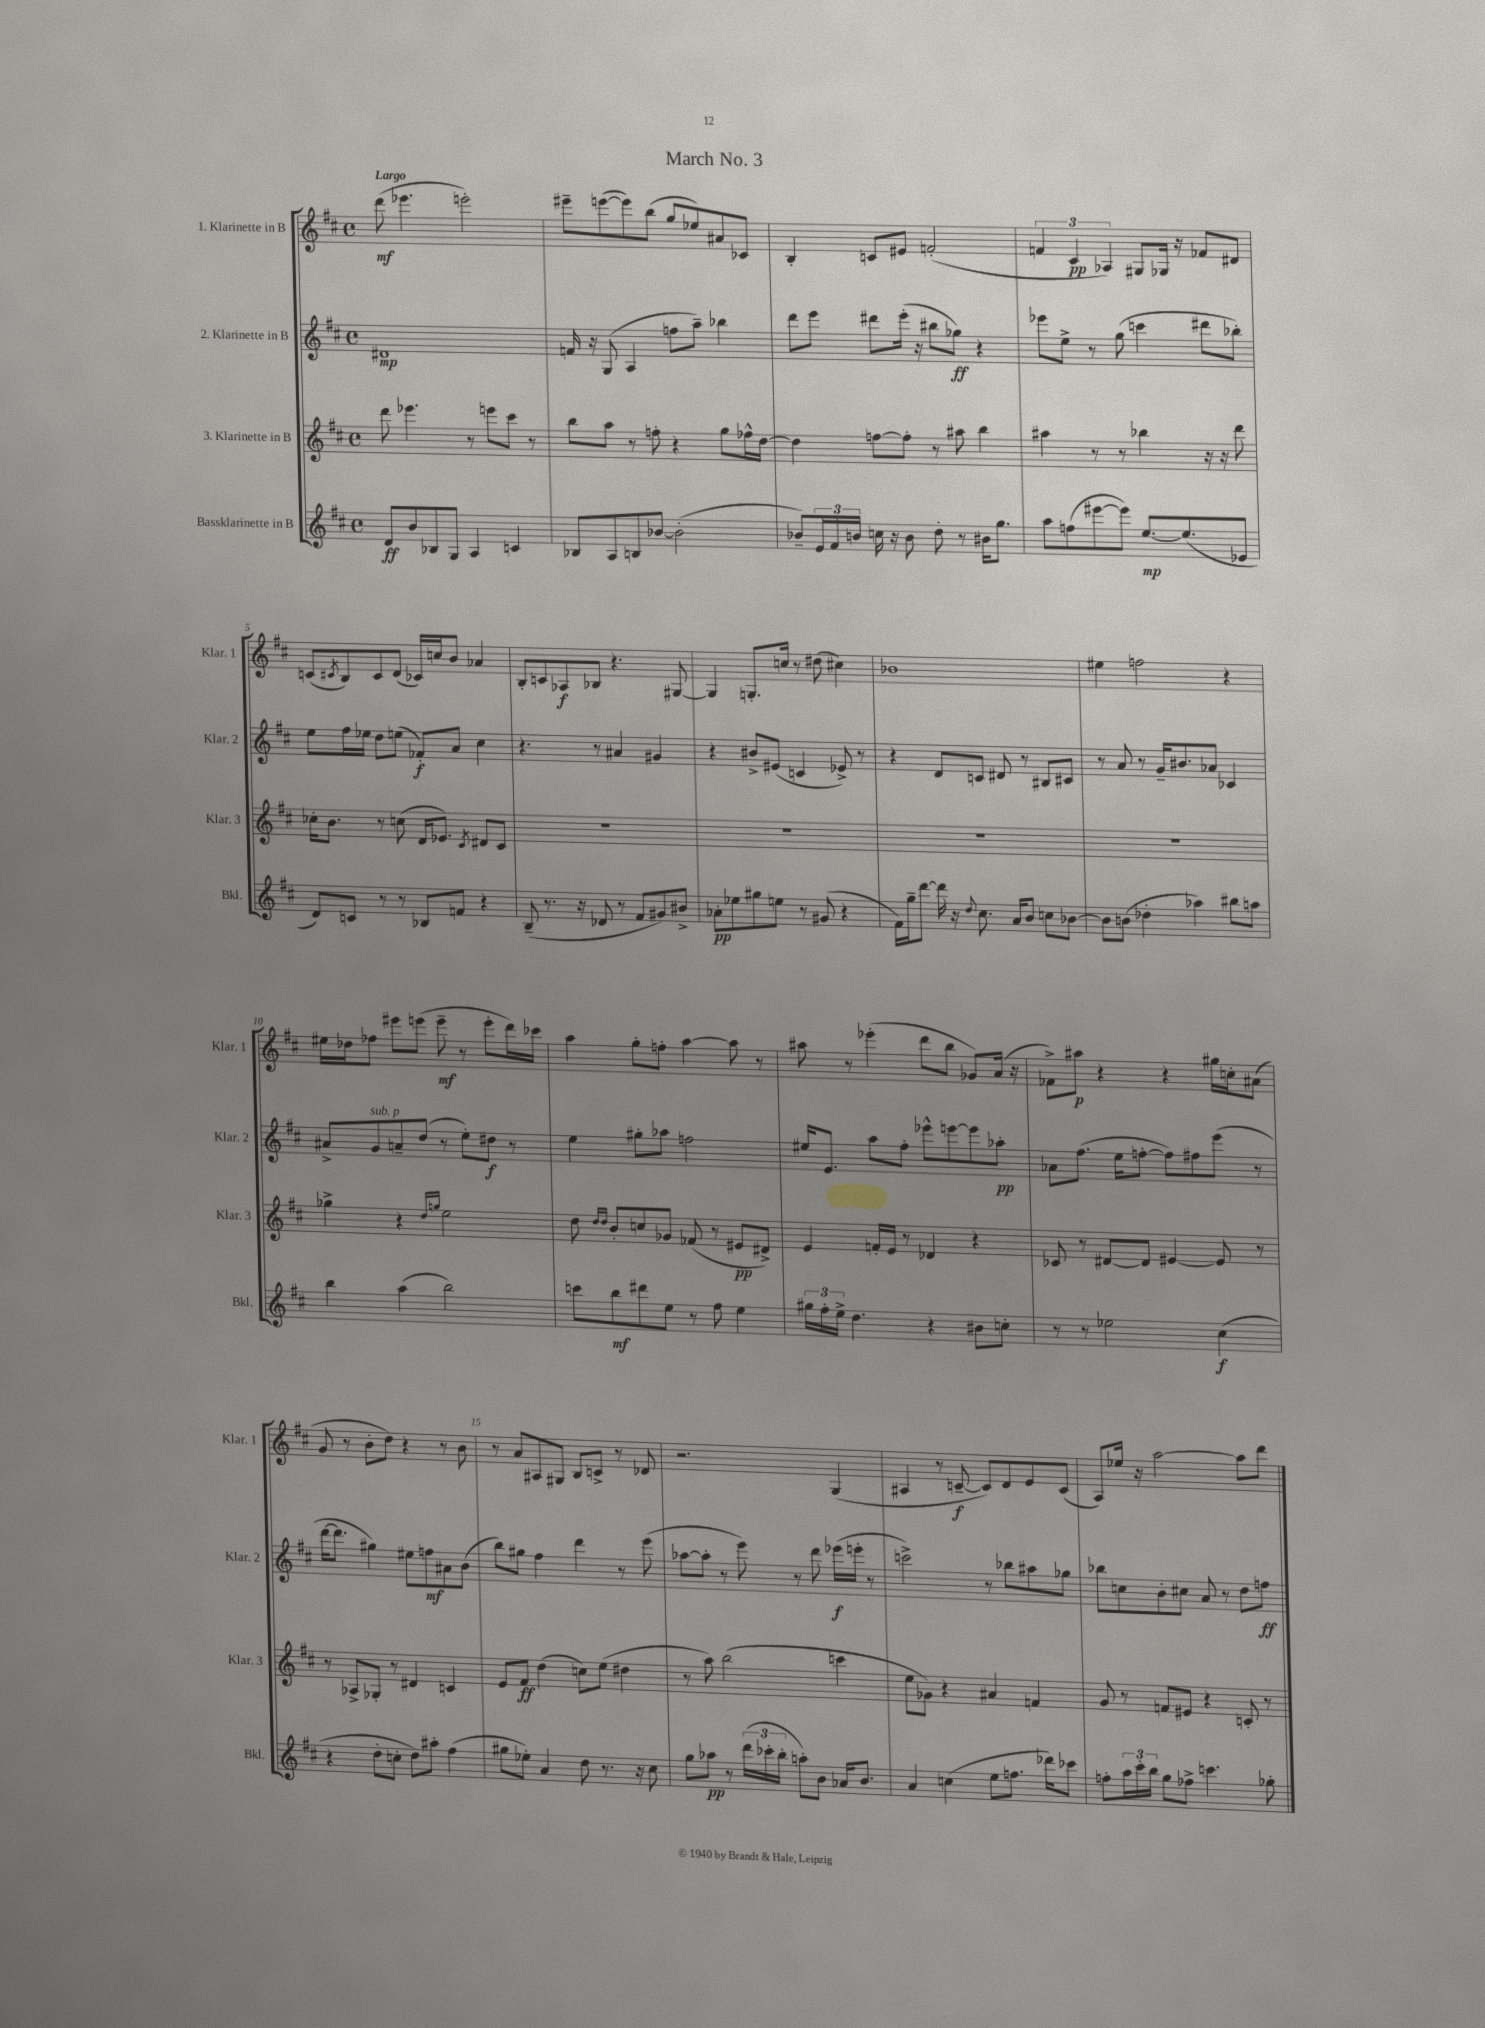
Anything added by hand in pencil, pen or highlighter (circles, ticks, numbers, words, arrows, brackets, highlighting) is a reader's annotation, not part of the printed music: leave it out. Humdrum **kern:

**kern	**dynam	**kern	**dynam	**kern	**dynam	**kern	**dynam
*part4	*part4	*part3	*part3	*part2	*part2	*part1	*part1
*staff4	*staff4	*staff3	*staff3	*staff2	*staff2	*staff1	*staff1
*I"Bassklarinette in B	*	*I"3. Klarinette in B	*	*I"2. Klarinette in B	*	*I"1. Klarinette in B	*
*I'Bkl.	*	*I'Klar. 3	*	*I'Klar. 2	*	*I'Klar. 1	*
*clefG2	*	*clefG2	*	*clefG2	*	*clefG2	*
*k[f#c#]	*	*k[f#c#]	*	*k[f#c#]	*	*k[f#c#]	*
*M4/4	*	*M4/4	*	*M4/4	*	*M4/4	*
*met(c)	*	*met(c)	*	*met(c)	*	*met(c)	*
=1	=1	=1	=1	=1	=1	=1	=1
!	!	!	!	!	!	!LO:TX:a:B:t=Largo	!
8d/L	ff	8ddd\	.	1d#X	mp	(8ddd\	mf
8b/	.	4.eee-X\	.	.	.	4.eee-X\	.
8B-X/	.	.	.	.	.	.	.
8G/J	.	.	.	.	.	.	.
4A/	.	8r	.	.	.	2eeen'\)	.
.	.	8eeen\L	.	.	.	.	.
4cn/	.	8ccc#\J	.	.	.	.	.
.	.	8r	.	.	.	.	.
=2	=2	=2	=2	=2	=2	=2	=2
8B-X/L	.	8bb\L	.	16fn/	.	8eee#X~\L	.
.	.	.	.	16r	.	.	.
8A/	.	8aa\J	.	(8G/	.	([8eeen\	.
8Bn/	.	8r	.	4A/	.	8eee\])	.
[8b-X/J	.	8ffn'\	.	.	.	(8bb\J	.
(2b-'\]	.	4r	.	8ffn\L	.	8gg/L	.
.	.	.	.	8aa~\J)	.	8ee-X/)	.
.	.	8gg\L	.	4bb-X\	.	8a#X/	.
.	.	16ff-X^^\L	.	.	.	8c-X/J	.
.	.	[16dd\JJ	.	.	.	.	.
=3	=3	=3	=3	=3	=3	=3	=3
8b-X~/L)	.	4dd\]	.	8ddd\L	.	4B'/	.
24e/L	.	.	.	8eee\J	.	.	.
24f#/	.	.	.	.	.	.	.
24bn/JJ	.	.	.	.	.	.	.
16ccn\	.	[8ffn\L	.	8ddd#X\L	.	8cn/L	.
16r	.	.	.	.	.	.	.
8b\	.	8ff'\J]	.	(16eee'\Jk	.	8e#X/J	.
.	.	.	.	16r	.	.	.
8dd'\	.	8r	.	8bb#X\L	.	(2fn'/	.
8r	.	8aa#X\	.	8gg-X\J)	ff	.	.
16b#X\KL	.	4bb\	.	4r	.	.	.
8.gg\J	.	.	.	.	.	.	.
=4	=4	=4	=4	=4	=4	=4	=4
8aa\L	.	4aa#X\	.	8eee-X\L	.	6fn/	.
(8ffn\	.	.	.	8ee^\J	.	.	.
.	.	.	.	.	.	6c#/	pp
[8eee#X\	.	8r	.	8r	.	.	.
.	.	.	.	.	.	6A-X/)	.
8eee#\J])	.	8r	.	(8gg\	.	.	.
[8.ee/L	mp	4bb-X\	.	4cccn\	.	8G#X/L	.
.	.	.	.	.	.	16G-X/Jk	.
(8.ee/]	.	.	.	.	.	16r	.
.	.	16r	.	8ddd#X\L	.	8f-X/L	.
.	.	16r	.	.	.	.	.
8e-X/J	.	8ddd\	.	8bb-X'\J)	.	8d#X/J	.
!!LO:LB:g=z
=5	=5	=5	=5	=5	=5	=5	=5
8d/L)	.	16cc-X'\KL	.	8ee\L	.	(8cn/L	.
.	.	8.b\J	.	.	.	.	.
.	.	.	.	.	.	8qc#X/	.
8cn/J	.	.	.	16ff#\L	.	8B/)	.
.	.	.	.	16ee-X\JJ	.	.	.
8r	.	8r	.	8dd\L	.	8c#/	.
8r	.	(8ccn\	.	(8een\J	.	(8d/J	.
8B-X/L	.	16d/KL	.	8f-X'/L)	f	16c-X/LL)	.
.	.	8.e-X/J)	.	.	.	16ccn/J	.
8fn/J	.	.	.	8a/J	.	8b/J	.
.	.	8qc#/	.	.	.	.	.
4r	.	8d#X/L	.	4cc#\	.	4a-X/	.
.	.	8c#/J	.	.	.	.	.
=6	=6	=6	=6	=6	=6	=6	=6
(8B~/	.	1r	.	4.r	.	8B'/L	.
8.r	.	.	.	.	.	8cn/	.
.	.	.	.	.	.	8A-X/	f
16r	.	.	.	.	.	.	.
8d-X/	.	.	.	8r	.	8B-X/J	.
8r	.	.	.	4a#X/	.	4.r	.
8f#/L	.	.	.	.	.	.	.
8g#X/)	.	.	.	4g#X/	.	.	.
8b#X^/J	.	.	.	.	.	[8G#X/	.
=7	=7	=7	=7	=7	=7	=7	=7
8a-X'\L	pp	1r	.	4r	.	4G#/]	.
8ee-X\	.	.	.	.	.	.	.
8gg#X\	.	.	.	8b#X^/L	.	8.Gn'/L	.
8een\J	.	.	.	(8e#X/J	.	.	.
.	.	.	.	.	.	16ccn/Jk	.
8r	.	.	.	4cn/	.	8r	.
(8g#X/	.	.	.	.	.	(8dd#X\	.
4r	.	.	.	8e-X^/)	.	4cc#X\)	.
.	.	.	.	8r	.	.	.
=8	=8	=8	=8	=8	=8	=8	=8
16f#\LL)	.	1r	.	4r	.	1b-X	.
16gg~\J	.	.	.	.	.	.	.
[8ddd\J	.	.	.	.	.	.	.
16ddd\]	.	.	.	8d/L	.	.	.
16r	.	.	.	.	.	.	.
8qqdd/	.	.	.	.	.	.	.
8.cc#\	.	.	.	8cn/J	.	.	.
.	.	.	.	8d#X/	.	.	.
16a/KL	.	.	.	.	.	.	.
8b/J	.	.	.	8r	.	.	.
8ccn\L	.	.	.	8B#X/L	.	.	.
[8b-X\J	.	.	.	8c#X/J	.	.	.
=9	=9	=9	=9	=9	=9	=9	=9
8b-\L]	.	1r	.	8r	.	4ee#X\	.
(8bn\J	.	.	.	8a/	.	.	.
4dd-X'\	.	.	.	8r	.	2ffn\	.
.	.	.	.	16g~/KL	.	.	.
.	.	.	.	8.b#X/	.	.	.
4aa-X\)	.	.	.	.	.	.	.
.	.	.	.	8a-X/J	.	.	.
8bb#X\L	.	.	.	4c-X/	.	4r	.
8aan\J	.	.	.	.	.	.	.
!!LO:LB:g=z
=10	=10	=10	=10	=10	=10	=10	=10
4bb\	.	4gg-X^\	.	8a#X^/L	.	16ee#X\LL	.
.	.	.	.	.	.	16dd-X\J	.
!	!	!	!	!LO:TX:a:i:t=sub. p	!	!	!
.	.	.	.	8g/	.	8ff-X\J	.
(4aa\	.	4r	.	8an~/	.	8eee#X\L	.
.	.	.	.	(8dd/J	.	(8eeen\J	.
.	.	16qqdd/LL	.	.	.	.	.
.	.	16qqggn/JJ	.	.	.	.	.
2bb\)	.	2ee\	.	8r	.	8eee~\	mf
.	.	.	.	8ee'\L)	.	8r	.
.	.	.	.	8dd#X\J	f	8eee'\L	.
.	.	.	.	8r	.	16ddd\L)	.
.	.	.	.	.	.	16ccc-X\JJ	.
=11	=11	=11	=11	=11	=11	=11	=11
8cccn\L	.	8dd\	.	4ee\	.	4aa\	.
.	.	16qqdd/LL	.	.	.	.	.
.	.	16qqdd/JJ	.	.	.	.	.
8bb\	mf	8b'/L	.	.	.	.	.
8ddd#X\	.	8ccn/	.	8gg#X'\L	.	8gg'\L	.
8ee\J	.	8g-X/J	.	8aa-X\J	.	8ffn'\J	.
8r	.	(8f-X/	.	2ffn\	.	[4aa\	.
8ff#\	.	8r	.	.	.	.	.
4ee\	.	8e#X/L	pp	.	.	8aa\]	.
.	.	8d#X^/J)	.	.	.	8r	.
=12	=12	=12	=12	=12	=12	=12	=12
24gg#X\LL	.	4e/	.	16ee#X/KL	.	8aa#X\	.
24ff#'\	.	.	.	.	.	.	.
.	.	.	.	8.e/J	.	.	.
24ee^\JJ	.	.	.	.	.	.	.
4.dd\	.	.	.	.	.	8r	.
.	.	16fn'/LL	.	8aa\L	.	(4eee-X'\	.
.	.	16e/JJ	.	.	.	.	.
.	.	8r	.	8ff#'\J	.	.	.
4r	.	4d-X/	.	8eee-X^^\L	.	8ddd\L	.
.	.	.	.	[8eeen\	.	8bb\J	.
8b#X\L	.	4r	.	8eee\]	.	8g-X/L)	.
8ccn'\J	.	.	.	8aa-X'\J	pp	(16a/Jk	.
.	.	.	.	.	.	16r	.
=13	=13	=13	=13	=13	=13	=13	=13
8r	.	8c-X/	.	8a-X\L	.	8f-X^\L)	.
8r	.	8r	.	(8.ff#\J	.	8aa#X\J	p
2ee-X\	.	[8d#X/L	.	.	.	4r	.
.	.	.	.	16ee\KL	.	.	.
.	.	8d#/J]	.	[8ffn'\J	.	.	.
.	.	[4e#X/	.	8ff\L])	.	4r	.
.	.	.	.	8ff#X\	.	.	.
(4cc#\	f	8e#/]	.	(8eee\J	.	16gg#X\LL	.
.	.	.	.	.	.	16ccn'\J	.
.	.	8r	.	8r	.	(8a#X\J	.
!!LO:LB:g=z
=14	=14	=14	=14	=14	=14	=14	=14
4r	.	8r	.	[16ddd\KL	.	8g/	.
.	.	.	.	8.ddd\J]	.	.	.
.	.	8A-X^/L	.	.	.	8r	.
8dd'\L	.	8G-X'/J	.	4gg#X\)	.	8b'\L	.
8ccn'\J	.	8r	.	.	.	8dd\J)	.
8dd\L)	.	4d#X/	.	8ee#X\L	.	4r	.
8aa#X'\J	.	.	.	8ffn\	mf	.	.
(4ff#\	.	4cn/	.	8a#X\	.	8r	.
.	.	.	.	(8b\J	.	8b\	.
=15	=15	=15	=15	=15	=15	=15	=15
8gg#X\L	.	8e/L	.	8bb\L)	.	8r	.
8ee-X'\J)	.	8f#/J	ff	8gg#X\J	.	8a/L	.
4a/	.	(4dd\	.	4ff#\	.	8A#X/	.
.	.	.	.	.	.	8G#X/J	.
8dd\	.	8ccn\L)	.	4ddd\	.	8B/L	.
8.r	.	(8ee\J	.	.	.	8cn^/J	.
.	.	4dd#X\	.	8r	.	8r	.
16r	.	.	.	.	.	.	.
8cc#\	.	.	.	(8eee\	.	8d-X/	.
=16	=16	=16	=16	=16	=16	=16	=16
8gg\L	.	8r	.	[8aa-X\L	.	2.r	.
8aa-X\J	pp	8aa\)	.	8aa-'\J]	.	.	.
8r	.	(2bb\	.	8r	.	.	.
(24ddd\LL	.	.	.	8eee\)	.	.	.
24ccc-X'\	.	.	.	.	.	.	.
24bb'\JJ	.	.	.	.	.	.	.
8aan'\L)	.	.	.	8r	.	.	.
8b\J	.	.	.	8ddd\	.	.	.
16a-X/KL	.	4cccn\	.	(16eee-X\LL	f	(4G/	.
8.b/J	.	.	.	16eeen'\JJ	.	.	.
.	.	.	.	8r	.	.	.
=17	=17	=17	=17	=17	=17	=17	=17
4a/	.	8ee\L	.	2cccn^\)	.	4A#X/	.
.	.	8g-X\J)	.	.	.	.	.
(4ccn\	.	4r	.	.	.	8r	.
.	.	.	.	.	.	[8cn~/	f
8ee\L	.	4a#X/	.	8r	.	8c/L])	.
8.ffn\J	.	.	.	8bb-X\L	.	8d/	.
.	.	4fn/	.	8aa#X\	.	8e/	.
16ddd-X\KL)	.	.	.	.	.	.	.
8ccc-X\J	.	.	.	8gg-X\J	.	(8c/J	.
=18	=18	=18	=18	=18	=18	=18	=18
8ffn'\L	.	8g/	.	8bb-X\L	.	8A/L)	.
24aa\L	.	8r	.	8ccn\	.	16ee-X/Jk	.
24ccc#'\	.	.	.	.	.	.	.
.	.	.	.	.	.	16r	.
24bb\JJ	.	.	.	.	.	.	.
8gg\L	.	8fn/L	.	8b'\	.	[2aa\	.
8ff-X^\J	.	8e#X/J	.	8cc#X\J	.	.	.
4.cccn\	.	4r	.	8a/	.	.	.
.	.	.	.	8r	.	.	.
.	.	8cn'/	.	8dd\L	.	8aa\L]	.
8gg-X'\	.	8r	.	8ffn\J	ff	8ddd\J	.
==	==	==	==	==	==	==	==
*-	*-	*-	*-	*-	*-	*-	*-
